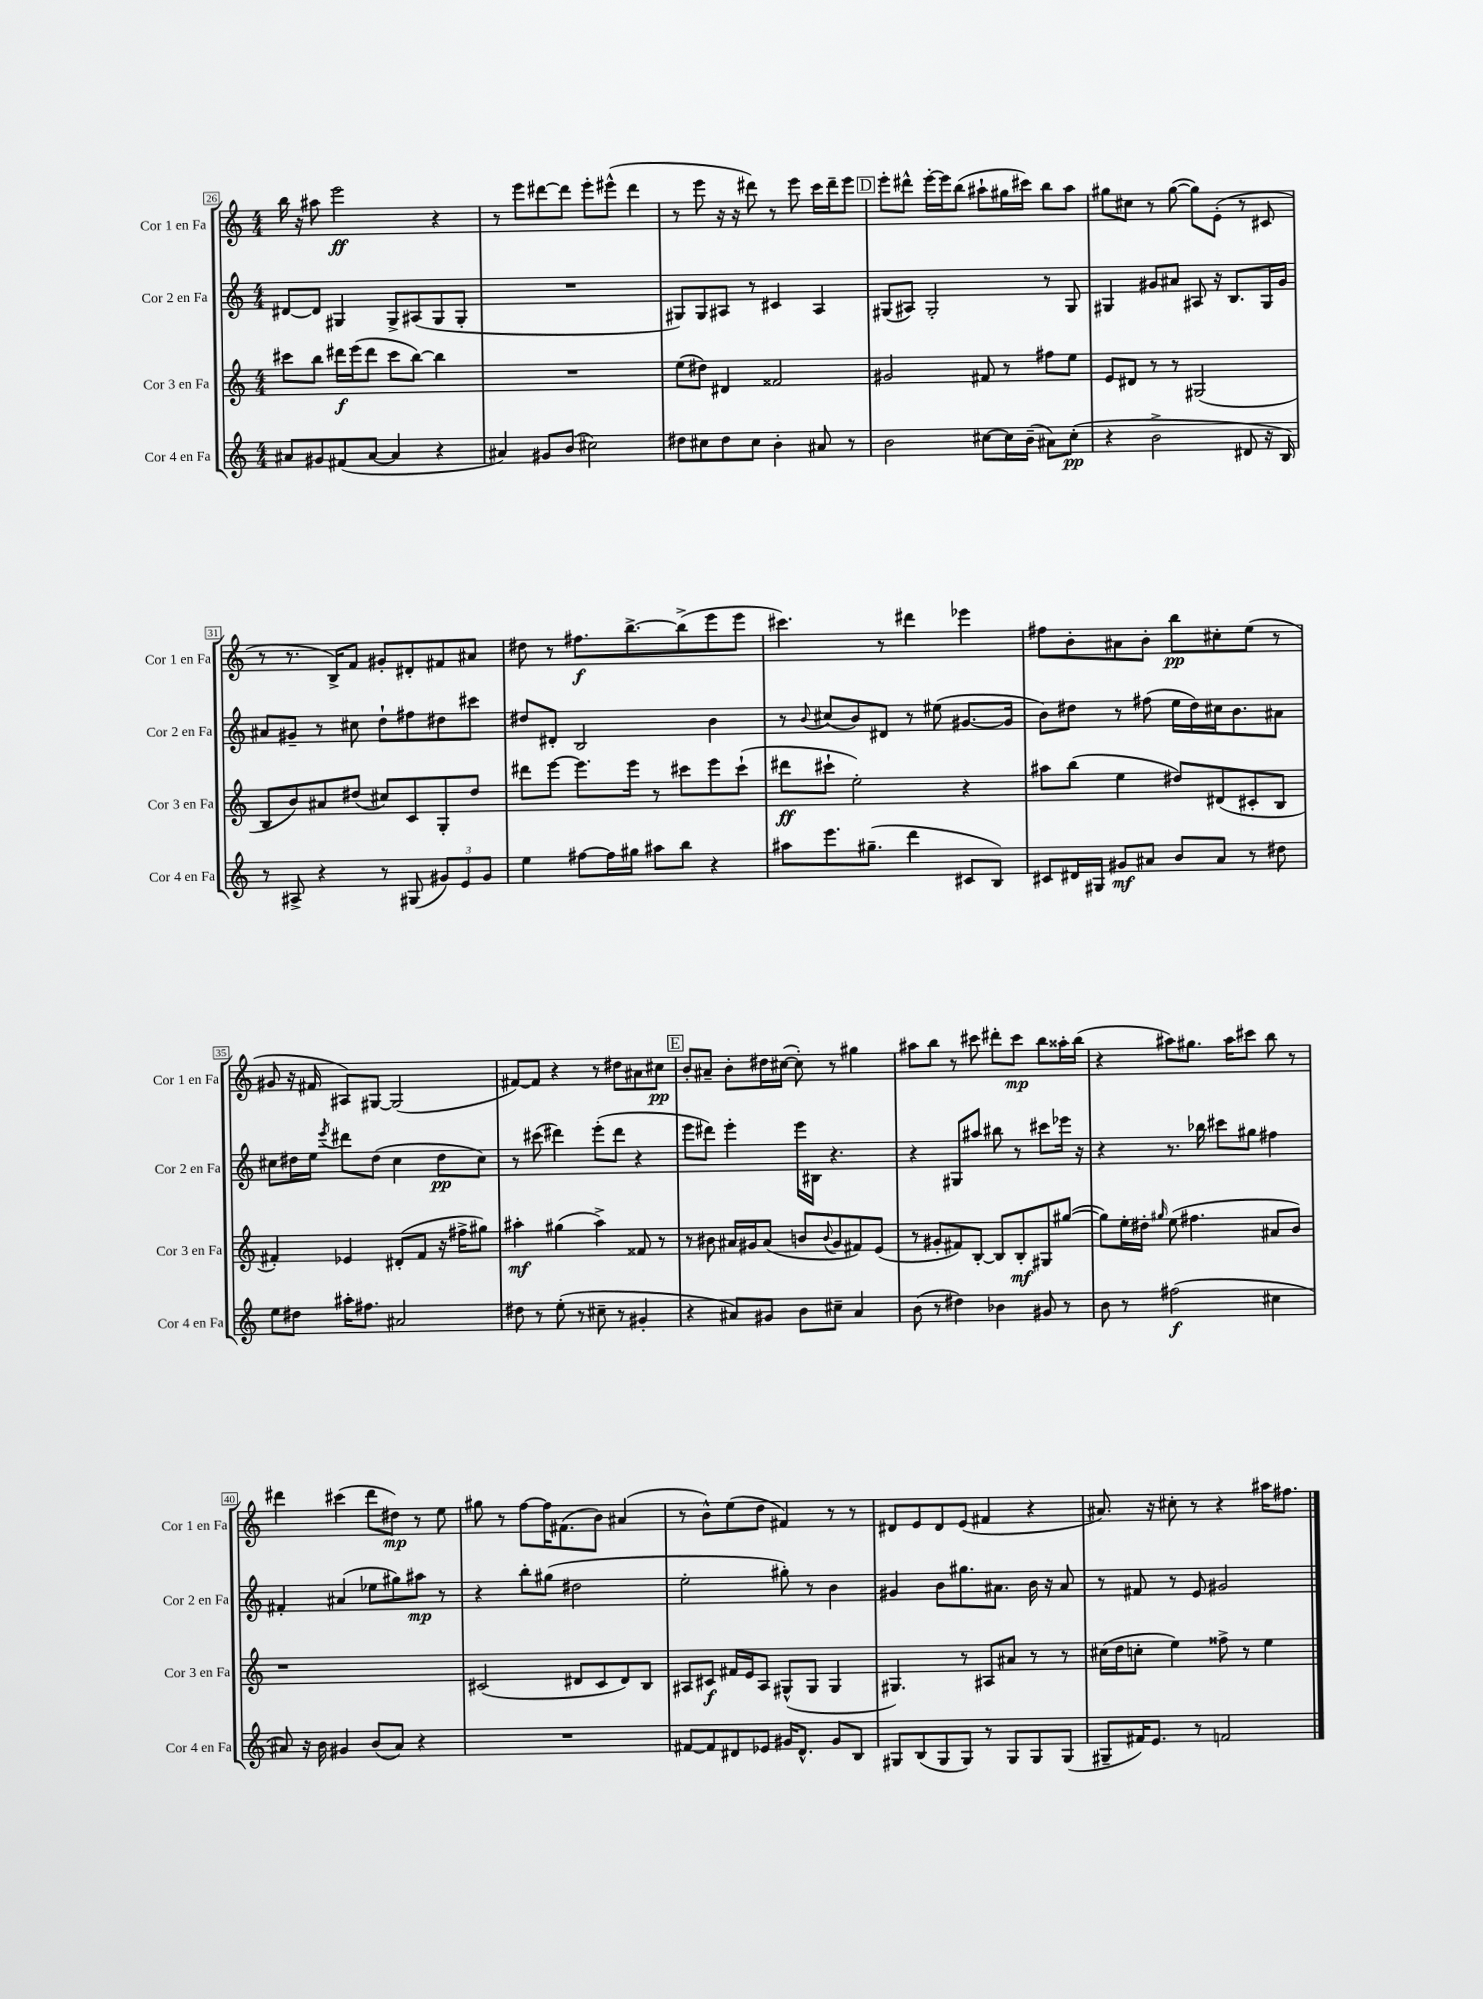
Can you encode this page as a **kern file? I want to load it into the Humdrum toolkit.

**kern	**kern	**kern	**kern
*staff4	*staff3	*staff2	*staff1
*clefG2	*clefG2	*clefG2	*clefG2
*k[]	*k[]	*k[]	*k[]
*M4/4	*M4/4	*M4/4	*M4/4
8a#/L	8ccc#\L	[8d#/L	16bb\
.	.	.	16r
8g#/	8bb\J	8d#/]J	8aa#\
(8f#/	16ddd#\LL	4G#/	2eee\
.	(16eee\J	.	.
[8a#/J	8ddd#\J	.	.
4a#/]	8ccc#\L	8G#^/L	.
.	[8bb\J)	(8A#/	.
4r	4bb\]	8G#/	4r
.	.	8G#'/J	.
=	=	=	=
4a#/)	1r	1r	8r
.	.	.	8eee\L
8g#/L	.	.	[8ddd#\
(8b/J	.	.	8ddd#\]J
2cc#\)	.	.	8eee'\L
.	.	.	(8eee#^^\J
.	.	.	4ddd#\
=	=	=	=
8dd#\L	(8ee\L	8G#/L)	8r
8cc#\	8dd#\J)	8G#/	8eee\
8dd#\	4d#/	8A#/J	16r
.	.	.	16r
8cc#\J	.	8r	8ddd#\)
4b'\	2f##/	4c#/	8r
.	.	.	8eee\
8a#/	.	4A#/	16ccc\LL
.	.	.	16ddd#~\J
8r	.	.	8eee\J
=	=	=	=
2b\	2g#/	(8G#/L	8eee'\L
.	.	8A#/J)	8ddd#^^\J
.	.	2G#'/	[16eee'\LL
.	.	.	16eee\]J
.	.	.	(8bb\J
[8cc#\L	8f#/	.	8aa#`\L
16cc#\]L	8r	.	16gg#\L
(16b~\JJ	.	.	16ccc#\JJ)
8a#\L)	8ff#\L	8r	8bb\L
(8cc#'\J	8ee\J	8G#/	8aa#\J
=	=	=	=
4r	8e/L	4G#/	8gg#\L
.	8d#/J	.	8cc#\J
2b^\	8r	8g#/L	8r
.	8r	8a#/J	([8gg#\
.	(2G#/	8A#/	8gg#\]L)
.	.	16r	(8e'\J
.	.	8.B/L	.
8d#/	.	.	8r
16r	.	16G#/L	8c#/
16B/)	.	16g#/JJ	.
=	=	=	=
8r	8B/L	8a#/L	8r
8A#^/	8b/)	8g#~/J	8.r
4r	8a#/	8r	.
.	.	.	16B^/LK)
.	(8dd#/J	8cc#\	8f/J
8r	8cc#/L)	8dd`\L	8g#'/L
(8G#/	8c/	8ff#\	8d#'/
12g#/L)	8G'/	8dd#\	8f#/
12e/	.	.	.
.	8dd#/J	8ccc#\J	8a#/J
12g#/J	.	.	.
=	=	=	=
4ee\	8ddd#\L	8dd#/L	8dd#\
.	[8eee\J	8d#'/J	8r
[8ff#\L	8.eee\]L	2B/	8.ff#\L
16ff#\]L	.	.	.
16gg#\JJ	16eee\Jk	.	[8.bb^\
8aa#\L	8r	.	.
8bb\J	8ccc#\L	.	(8bb^\]
4r	8eee\	4b\	8eee\
.	(8ccc#`\J	.	8eee\J
=	=	=	=
8aa#\L	8ddd#\L	8r	4.ccc#\)
.	.	8qqb/	.
8.eee\	8ccc#`\J	(8cc#/L	.
.	2ee'\)	8b/)	.
(8.gg#~\J	.	.	.
.	.	8d#/J	8r
4ddd\	.	8r	4ddd#\
.	.	(8ee#\	.
8c#/L	4r	[8.g#/L	4eee-\
8B/J)	.	.	.
.	.	16g#/]Jk	.
=	=	=	=
8c#/L	8aa#\L	8b\L)	8ff#\L
16d#/L	(8bb\J	8dd#\J	8b'\
16G#/JJ	.	.	.
8g#/L	4ee\	8r	8a#\
8a#/J	.	(8ff#\	8b'\J
8b/L	8dd#/L)	16ee\LL	8bb\L
.	.	16dd#\)	.
8a#/J	(8d#/	16cc#\J	8cc#'\
.	.	8.b\	.
8r	8c#'/	.	(8ee\J
8dd#\	8B/J	8a#\J	8r
=	=	=	=
8ee\L	4f#'/)	8cc#\L	8g#/
8dd#\J	.	16dd#\L	16r
.	.	16ee\JJ	16f#/
.	.	8qeee/	.
16aa#'\LK	4e-/	8ddd#\L	8A#/L)
8.ff#\J	.	.	.
.	.	(8dd#\J	[8G#/J
2a#/	(8d#'/L	4cc#\	(2G#/]
.	8f#/J	.	.
.	16r	8dd#\L	.
.	16ff#^\LK	.	.
.	8gg#\J)	8cc#\J)	.
=	=	=	=
8dd#\	4aa#'\	8r	[8f#/L)
8r	.	(8ccc#\	8f#/]J
(8ee'\	(4gg#\	4ddd#\)	4r
8r	.	.	.
8cc#~\	4aa#^\)	(8eee'\L	8r
8r	.	8ddd#\J	8dd#\L
4g#'/	8f##/	4r	8a#\
.	8r	.	8cc#\J
=	=	=	=
4r	8r	8eee\L	8b'/L
.	8b#\	8ddd#\J)	8a#~/J
8a#/L)	16a#/LL	4eee'\	8b'\L
.	16g#/J	.	.
8g#/J	(8a#/J	.	16dd#\L
.	.	.	([16cc#\JJ
8b\L	8b/L	16eee\LL	8cc#'\])
.	.	16B#\JJ	.
.	8qqb/	.	.
8cc#~\J	8g#/	4.r	8r
4a#/	8f#/)	.	4gg#\
.	(8e/J	.	.
=	=	=	=
(8b\	8r	4r	8aa#\L
8r	8g#'/L	.	8bb\J
4dd#\)	8f#/)	8G#/L	8r
.	[8B'/J	8aa#/J	8ccc#\
4b-\	8B/]L	8bb#\	8ddd#'\L
.	8B'/	8r	8ccc#\J
8g#/	8G#/	8ccc#\L	8bb\L
8r	([8gg#/J	16eee-\Jk	16aa##'\L
.	.	16r	(16bb\JJ
=	=	=	=
8b\	8gg#\]L)	4r	4r
8r	16ee'\L	.	.
.	16dd#'\JJ	.	.
.	16qqgg#/	.	.
(2ff#\	(8ee\	8.r	8aa#\L)
.	4.ff#\	.	8.gg#\J
.	.	16bb-\	.
.	.	8ccc#\L	.
.	.	.	16aa#\LK
.	.	8gg#\J	8ccc#\J
4cc#\	8a#/L	4ff#\	8bb\
.	8b/J)	.	8r
=	=	=	=
8a#/)	1r	4f#'/	4ddd#\
16r	.	.	.
16b\	.	.	.
4g#/	.	(4a#/	(4ccc#\
(8b/L	.	8ee-\L	8ddd#\L
8a#/J)	.	8gg#\)	8dd#\J)
4r	.	8aa#\J	8r
.	.	8r	8ee\
=	=	=	=
1r	(2c#/	4r	8gg#\
.	.	.	8r
.	.	8bb'\L	[8ff\L
.	.	(8gg#\J	16ff\]K
.	.	.	(8.f#\
.	8d#/L	2dd#\	.
.	8c#/	.	8b\J)
.	8d#/)	.	(4a#/
.	8B/J	.	.
=	=	=	=
[8f#/L	8A#/L	2ee'\	8r
8f#/]	8c#/J	.	8b^^\L)
8d#/	16f#/LL	.	(8ee\
.	16e/J	.	.
8e-/J	8A#/J	.	8dd\J
16g#/LK	(8G#^^/L	8gg#'\)	4f#/)
8.d#^^/J	.	.	.
.	8G#/J	8r	.
8g#/L	4G#/	4b\	8r
8B/J	.	.	8r
=	=	=	=
8G#/L	4.G#/)	4g#/	8d#/L
(8B/	.	.	8e/
8G#/	.	8b\L	8d#/
8G#/J)	8r	8.gg#\	(8e/J
8r	8A#/L	.	4f#/
.	.	8.a#\J	.
8G#/L	8a#/J	.	.
8G#/	8r	16b\	4r
.	.	16r	.
(8G#/J	8r	8a#/	.
=	=	=	=
8G#~/L	(16cc#\LL	8r	8.a#/)
.	16dd\J	.	.
16f#/K)	8cc'\J	8f#/	.
8.e/J	.	.	16r
.	4ee\)	8r	8cc#'\
8r	.	8e/	8r
2f/	8ff##^\	2g#/	4r
.	8r	.	.
.	4ee\	.	16aa#\LK
.	.	.	8.ff#\J
==	==	==	==
*-	*-	*-	*-
